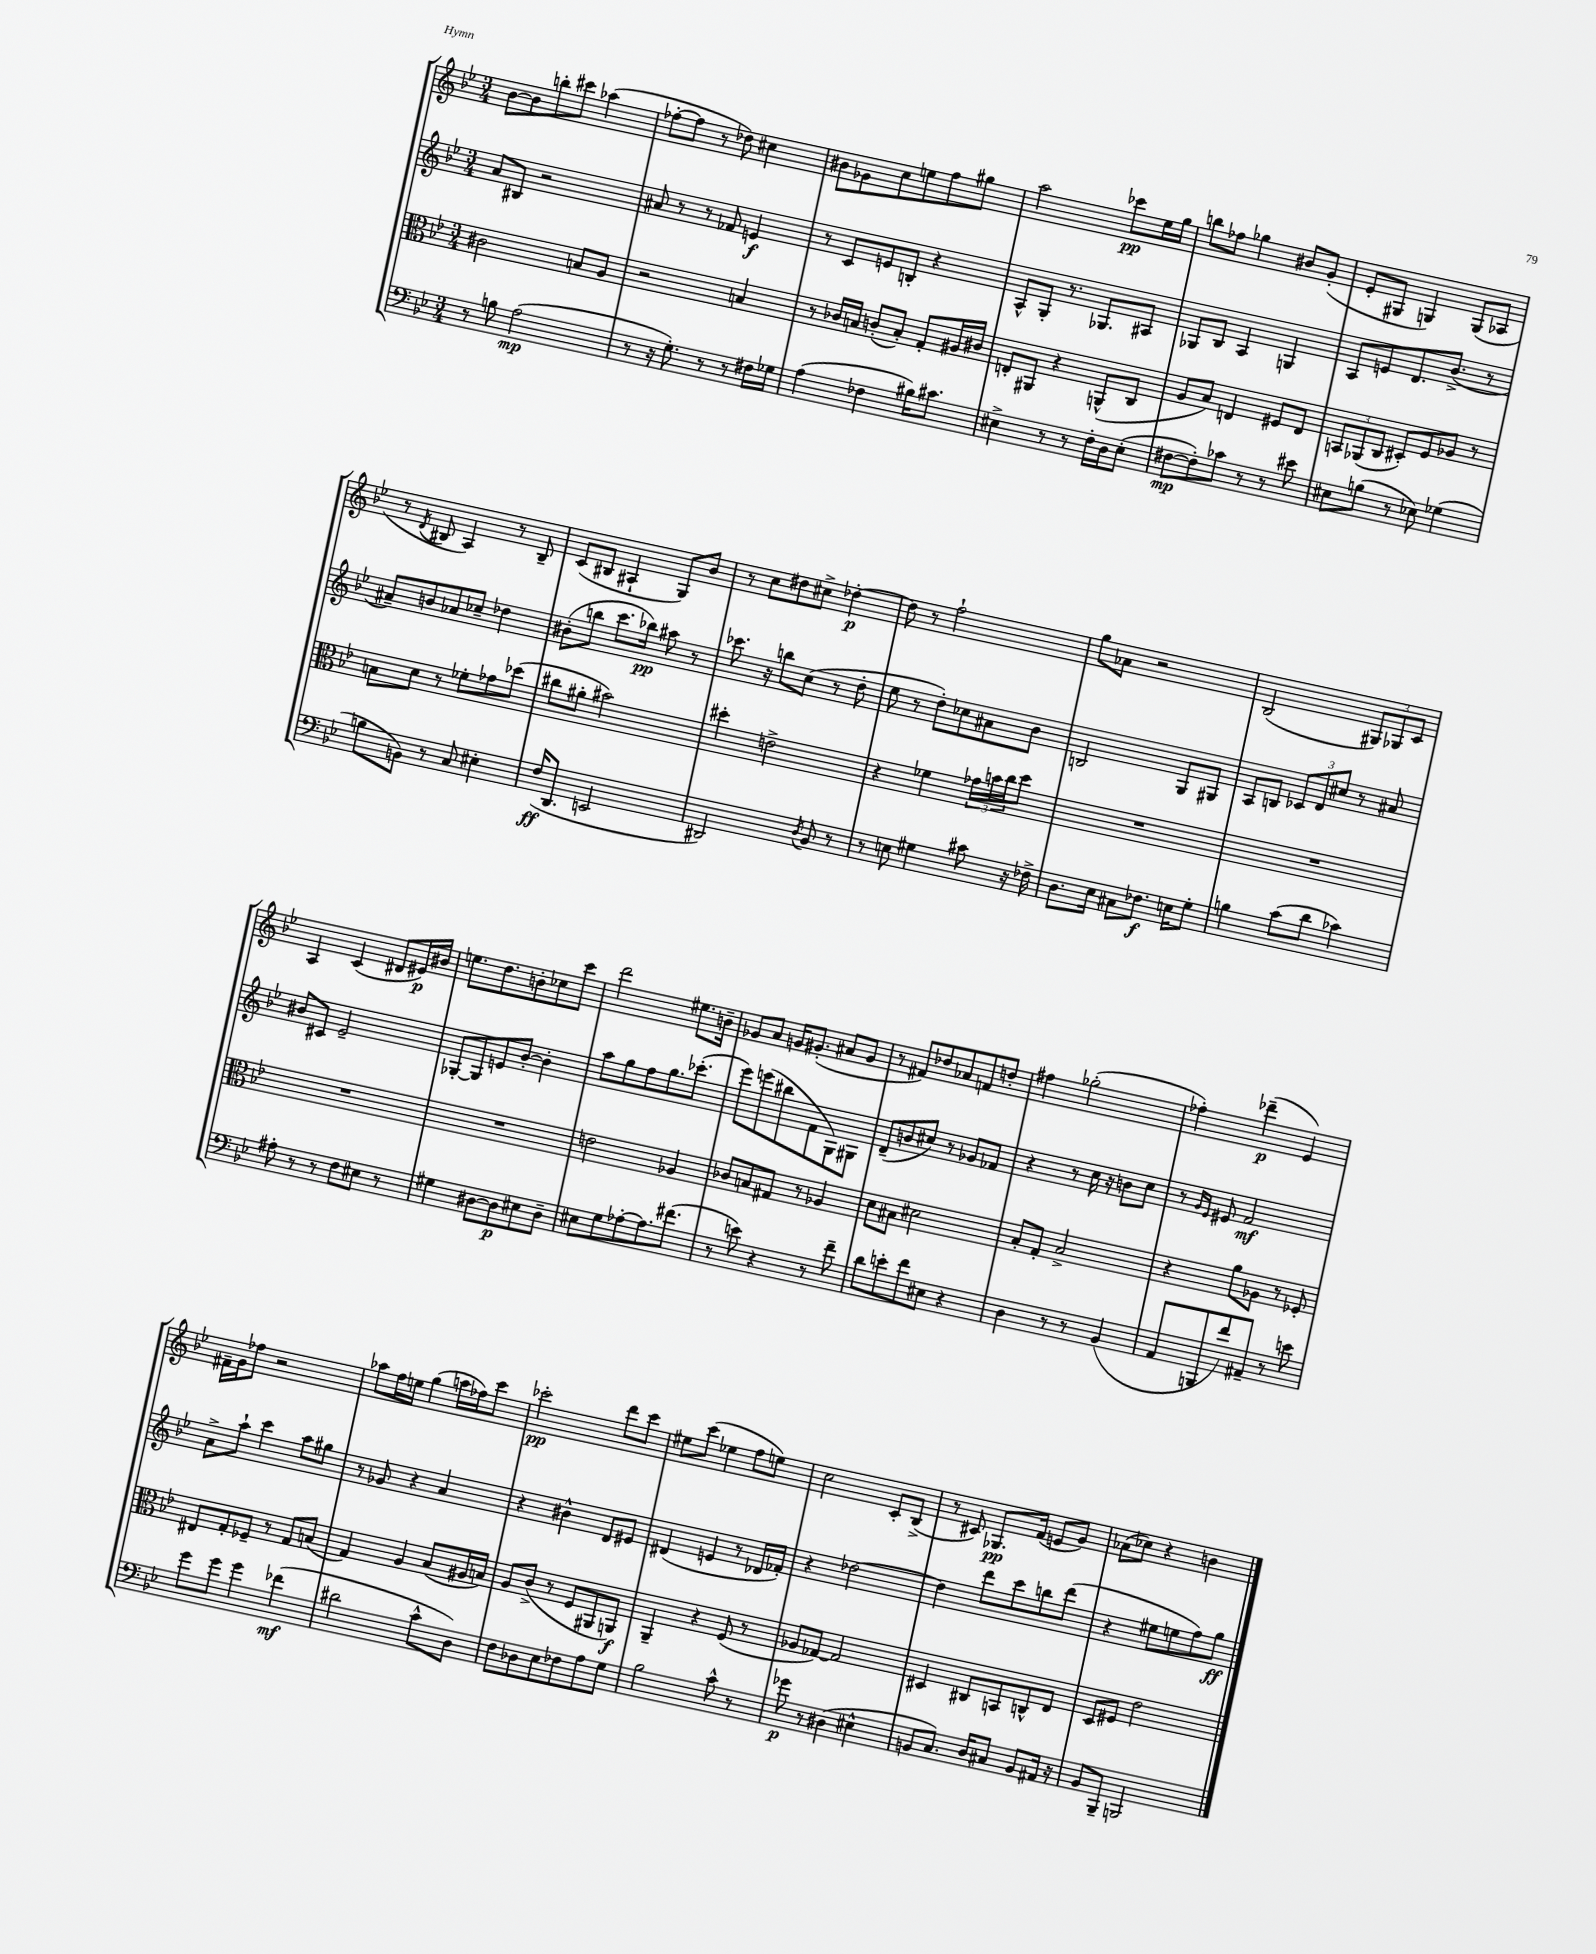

**kern	**dynam	**kern	**dynam	**kern	**dynam	**kern	**dynam
*part4	*part4	*part3	*part3	*part2	*part2	*part1	*part1
*staff4	*staff4	*staff3	*staff3	*staff2	*staff2	*staff1	*staff1
*clefF4	*	*clefC3	*	*clefG2	*	*clefG2	*
*k[b-e-]	*	*k[b-e-]	*	*k[b-e-]	*	*k[b-e-]	*
*M3/4	*	*M3/4	*	*M3/4	*	*M3/4	*
=77	=77	=77	=77	=77	=77	=77	=77
8r	.	2c#X\	.	8a/L	.	[8b-\L	.
8Bn\	.	.	.	8B#X/J	.	8b-\]	.
(2A\	mp	.	.	2r	.	8bbn'\	.
.	.	.	.	.	.	8ccc#X\J	.
.	.	8Bn/L	.	.	.	(4aa-X\	.
.	.	8A/J	.	.	.	.	.
=78	=78	=78	=78	=78	=78	=78	=78
8r	.	2r	.	8a#X/	.	[8ff-X'\L	.
16r	.	.	.	8r	.	8ff-\J]	.
8.G'\)	.	.	.	.	.	.	.
.	.	.	.	8r	.	8r	.
8r	.	.	.	8f-X/	.	8dd-X\)	.
8r	.	4Bn/	.	4en/	f	4cc#X\	.
16F#X\LL	.	.	.	.	.	.	.
16G-X\JJ	.	.	.	.	.	.	.
=79	=79	=79	=79	=79	=79	=79	=79
(4A\	.	8r	.	8r	.	8b#X\L	.
.	.	16c-X/LL	.	8c/L	.	8g-X\	.
.	.	16Bn/JJ	.	.	.	.	.
4F-X\	.	(8cn'/L	.	8en/	.	8cc\	.
.	.	8B'/J)	.	8Bn'/J	.	8een\	.
16B#X\KL)	.	8G'/L	.	4r	.	8ff\	.
8.c#X\J	.	.	.	.	.	.	.
.	.	16A#X/L	.	.	.	8gg#X\J	.
.	.	16c#X/JJ	.	.	.	.	.
=80	=80	=80	=80	=80	=80	=80	=80
4E#X^\	.	8En'/L	.	8A^^/L	.	2aa\	.
.	.	8AA#X/J	.	8G'/J	.	.	.
8r	.	4r	.	8.r	.	.	.
8r	.	.	.	.	.	.	.
.	.	.	.	8.G-X/L	.	.	.
16F'\LL	.	(8AAn^^/L	.	.	.	8ccc-X\L	pp
16D\J	.	.	.	.	.	.	.
(8E#'\J	.	8C/J	.	8A#X/J	.	16ee-\L	.
.	.	.	.	.	.	16gg\JJ	.
=81	=81	=81	=81	=81	=81	=81	=81
[8F#X\L	mp	8A/L	.	8G-X/L	.	8bbn\L	.
8F#'\])	.	8B-/J)	.	8B-/J	.	8ff-X\J	.
8c-X\J	.	4En/	.	4A/	.	4gg-X\	.
8r	.	.	.	.	.	.	.
8r	.	8F#X/L	.	4Gn/	.	8b#X/L	.
8e#X\	.	8E/J	.	.	.	(8g'/J	.
=82	=82	=82	=82	=82	=82	=82	=82
8E#X\L	.	12BBn/L	.	8A/L	.	8e-'/L	.
.	.	(12AA-X/	.	.	.	.	.
(8Bn\J	.	.	.	8en/	.	8G#X/J	.
.	.	12C/J	.	.	.	.	.
8r	.	8D#X'/L)	.	8.d/	.	4Gn/)	.
8E-X\)	.	8F/	.	.	.	.	.
.	.	.	.	(8.b-^/J	.	.	.
(4G-X\	.	8A-X/J	.	.	.	(8G/L	.
.	.	8r	.	8r	.	8A-X/J	.
!!LO:LB:g=z
=83	=83	=83	=83	=83	=83	=83	=83
8Bn\L	.	8Bn\L	.	8a#X~/L)	.	8r	.
.	.	.	.	.	.	8qd/	.
8BBn\J)	.	8d\J	.	8bn/	.	8B#X/	.
8r	.	8r	.	8a-X/	.	4A/)	.
8C/	.	8f-X'\L	.	8cc-X~/J	.	.	.
4E#X'\	.	8g-X\	.	4dd-X\	.	8r	.
.	.	(8dd-X\J	.	.	.	8B#~/	.
=84	=84	=84	=84	=84	=84	=84	=84
(16F/KL	ff	8cc#X\L	.	(8b#X'\L	.	(8c/L	.
8.DD/J	.	.	.	.	.	.	.
.	.	8a#X'\J	.	8bbn\J	.	8B#X/J	.
2EEn/	.	2b#X\)	.	8.ccc\L	.	4A#X`/	.
.	.	.	.	16bb-X\Jk)	pp	.	.
.	.	.	.	8aa#X\	.	8G/L)	.
.	.	.	.	8r	.	8b-/J	.
=85	=85	=85	=85	=85	=85	=85	=85
2DD#X/)	.	4dd#X'\	.	8.ccc-X\	.	8r	.
.	.	.	.	.	.	8cc\L	.
.	.	.	.	16r	.	.	.
.	.	2en^\	.	8bbn\L	.	8dd#X\	.
.	.	.	.	(8cc\J	.	8cc#X^\J	.
8qD/	.	.	.	.	.	.	.
8BB-/	.	.	.	8r	.	[4dd-X'\	p
8r	.	.	.	8dd'\	.	.	.
=86	=86	=86	=86	=86	=86	=86	=86
8r	.	4r	.	8ee-\	.	8dd-\]	.
8En\	.	.	.	8r	.	8r	.
4G#X\	.	4f-X\	.	8dd'\L)	.	2ff`\	.
.	.	.	.	8cc-X\	.	.	.
8c#X\	.	24g-X\LL	.	8a#X\	.	.	.
.	.	24bn\	.	.	.	.	.
.	.	24cc\J	.	.	.	.	.
16r	.	8dd\J	.	8b-\J	.	.	.
16F-X^\	.	.	.	.	.	.	.
=87	=87	=87	=87	=87	=87	=87	=87
8.D\L	.	2.r	.	2Bn/	.	8gg\L	.
.	.	.	.	.	.	8a-X\J	.
16E-\Jk	.	.	.	.	.	.	.
8C#X\L	.	.	.	.	.	2r	.
8.F-X\J	f	.	.	.	.	.	.
.	.	.	.	8G/L	.	.	.
16En\KL	.	.	.	.	.	.	.
8G'\J	.	.	.	8G#X/J	.	.	.
=88	=88	=88	=88	=88	=88	=88	=88
4Bn\	.	2.r	.	8A/L	.	(2B-/	.
.	.	.	.	8Bn/J	.	.	.
(8c\L	.	.	.	12c-X/L	.	.	.
.	.	.	.	12d/	.	.	.
8d\J	.	.	.	.	.	.	.
.	.	.	.	12cc#X/J	.	.	.
4c-X\)	.	.	.	8r	.	12G#X/L)	.
.	.	.	.	.	.	12G-X/	.
.	.	.	.	8a#X/	.	.	.
.	.	.	.	.	.	12c/J	.
!!LO:LB:g=z
=89	=89	=89	=89	=89	=89	=89	=89
8A#X'\	.	2.r	.	8b#X/L	.	4A/	.
8r	.	.	.	8c#X/J	.	.	.
8r	.	.	.	2e-~/	.	(4c/	.
8F\L	.	.	.	.	.	.	.
8E#X\J	.	.	.	.	.	8d#X/L	.
8r	.	.	.	.	.	16e#X/L)	p
.	.	.	.	.	.	16b#X/JJ	.
=90	=90	=90	=90	=90	=90	=90	=90
4G#X\	.	2.r	.	[8G-X'/L	.	8.een\L	.
.	.	.	.	8G-/]	.	.	.
.	.	.	.	.	.	8.dd\	.
[8D#X\L	.	.	.	8en/	.	.	.
8D#\]	p	.	.	[8b-'/J	.	8bn'\	.
8E#X\	.	.	.	4b-'\]	.	8cc-X\	.
8D#~\J	.	.	.	.	.	8ccc\J	.
=91	=91	=91	=91	=91	=91	=91	=91
8E#X\L	.	2en\	.	8aa\L	.	2ddd\	.
8G\	.	.	.	8gg\	.	.	.
[8A-X'\	.	.	.	8ff\	.	.	.
8.A-\]	.	.	.	8.gg\	.	.	.
.	.	4A-X/	.	.	.	8.ee#X\L	.
(8.f#X\J	.	.	.	(8.ccc-X'\J	.	.	.
.	.	.	.	.	.	16bn~\Jk	.
=92	=92	=92	=92	=92	=92	=92	=92
8r	.	8c-X/L	.	8eee-\L)	.	8g-X/L	.
8en\)	.	8Bn/	.	(8eeen\	.	8a/J	.
4r	.	8G#X/J	.	8bb#X\	.	16gn/KL	.
.	.	.	.	.	.	(8.g#X'/J	.
.	.	8r	.	8f\	.	.	.
8r	.	4A-X/	.	8G\)	.	8a#X/L	.
8f~\	.	.	.	8G#X\J	.	8g#/J	.
=93	=93	=93	=93	=93	=93	=93	=93
8d\L	.	8d\L	.	(8d~/L	.	8r	.
8en'\	.	8B#X\J	.	8bn/	.	8f#X/L)	.
8f\	.	2d#X\	.	8cc#X/J)	.	8dd-X/	.
8E#X\J	.	.	.	8r	.	8a-X/	.
4r	.	.	.	8g-X/L	.	8fn/	.
.	.	.	.	8f-X/J	.	8ddn'/J	.
=94	=94	=94	=94	=94	=94	=94	=94
4D\	.	8B-'/L	.	4r	.	4ff#X\	.
.	.	8G'/J	.	.	.	.	.
8r	.	2B-^/	.	8r	.	(2gg-X'\	.
8r	.	.	.	16cc\	.	.	.
.	.	.	.	16r	.	.	.
(4BB-/	.	.	.	8bn\L	.	.	.
.	.	.	.	8cc\J	.	.	.
=95	=95	=95	=95	=95	=95	=95	=95
8AA/L	.	4r	.	8r	.	4ff-X'\)	.
.	.	.	.	16qqg/LL	.	.	.
.	.	.	.	16qqe-/JJ	.	.	.
8BBBn/	.	.	.	8e#X/	.	.	.
8f/)	.	8a\L	.	2f/	mf	(4ddd-X~\	p
8AA#X~/J	.	8A-X\J	.	.	.	.	.
8r	.	8r	.	.	.	4e-/)	.
8en\	.	8F-X'/	.	.	.	.	.
!!LO:LB:g=z
=96	=96	=96	=96	=96	=96	=96	=96
8g\L	.	8E#X/L	.	8a^\L	.	16f#X~\LL	.
.	.	.	.	.	.	16g\J	.
8g\J	.	8G'/	.	8aa`\J	.	8ff-X\J	.
4g\	.	8F-X~/J	.	4ccc\	.	2r	.
.	.	8r	.	.	.	.	.
(4f-X\	mf	8G/L	.	8aa\L	.	.	.
.	.	(8Bn/J	.	8gg#X\J	.	.	.
=97	=97	=97	=97	=97	=97	=97	=97
2d#X\	.	4G/)	.	8r	.	8aa-X\L	.
.	.	.	.	8g-X/	.	16ff\L	.
.	.	.	.	.	.	16een\JJ	.
.	.	4A/	.	4r	.	(4gg\	.
8c^^\L	.	(8B-/L	.	4a/	.	16aan\LL	.
.	.	.	.	.	.	16ff-X\J)	.
8D\J)	.	16A#X/L	.	.	.	8ccc\J	.
.	.	16Bn/JJ)	.	.	.	.	.
=98	=98	=98	=98	=98	=98	=98	=98
8F\L	.	8A/L	.	4r	.	2ccc-X'\	pp
8D-X\	.	(8c^/J	.	.	.	.	.
8E-\	.	8r	.	4b#X^^\	.	.	.
8F-X\	.	8F/L	.	.	.	.	.
8A\	.	8AA#X/	.	8d/L	.	8ddd\L	.
8G\J	.	8AAn/J)	f	8e#X/J	.	8ccc-\J	.
=99	=99	=99	=99	=99	=99	=99	=99
2B-\	.	4AA~/	.	(4d#X/	.	8ee#X\L	.
.	.	.	.	.	.	(8ccc\J	.
.	.	4r	.	4en/	.	4ee-X\	.
8c^^\	.	(8F/	.	8r	.	8ff\L	.
8r	.	8r	.	16d-X/LL	.	8een\J)	.
.	.	.	.	16f-X'/JJ)	.	.	.
=100	=100	=100	=100	=100	=100	=100	=100
8g-X\	p	8A-X/L	.	4r	.	2cc\	.
8r	.	[8G-X/J)	.	.	.	.	.
(4D#X\	.	2G-/]	.	[2dd-X\	.	.	.
4E#X^^\	.	.	.	.	.	8c'/L	.
.	.	.	.	.	.	(8B-^/J	.
=101	=101	=101	=101	=101	=101	=101	=101
8BBn/L	.	4D#X/	.	4dd-\]	.	8r	.
8.C/J)	.	.	.	.	.	8c#X/)	.
.	.	8C#X/L	.	8ddd\L	.	8.G-X/L	pp
16D/KL	.	.	.	.	.	.	.
8C#X/J	.	8BBn/	.	8ccc\	.	.	.
.	.	.	.	.	.	(16f/Jk	.
8BB/L	.	8Cn^^/	.	8bbn\	.	8en/L	.
16AA#X/Jk	.	8E-/J	.	(8ddd\J	.	8g/J)	.
16r	.	.	.	.	.	.	.
=102	=102	=102	=102	=102	=102	=102	=102
8BB-/L	.	8D/L	.	4r	.	(8a-X\L	.
8BBB-~/J	.	8F#X/J	.	.	.	8cc-X\J)	.
2BBBn/	.	2e-\	.	8ee#X\L	.	4r	.
.	.	.	.	8een\	.	.	.
.	.	.	.	8ff\)	.	4bn\	.
.	.	.	.	8gg\J	ff	.	.
==	==	==	==	==	==	==	==
*-	*-	*-	*-	*-	*-	*-	*-
